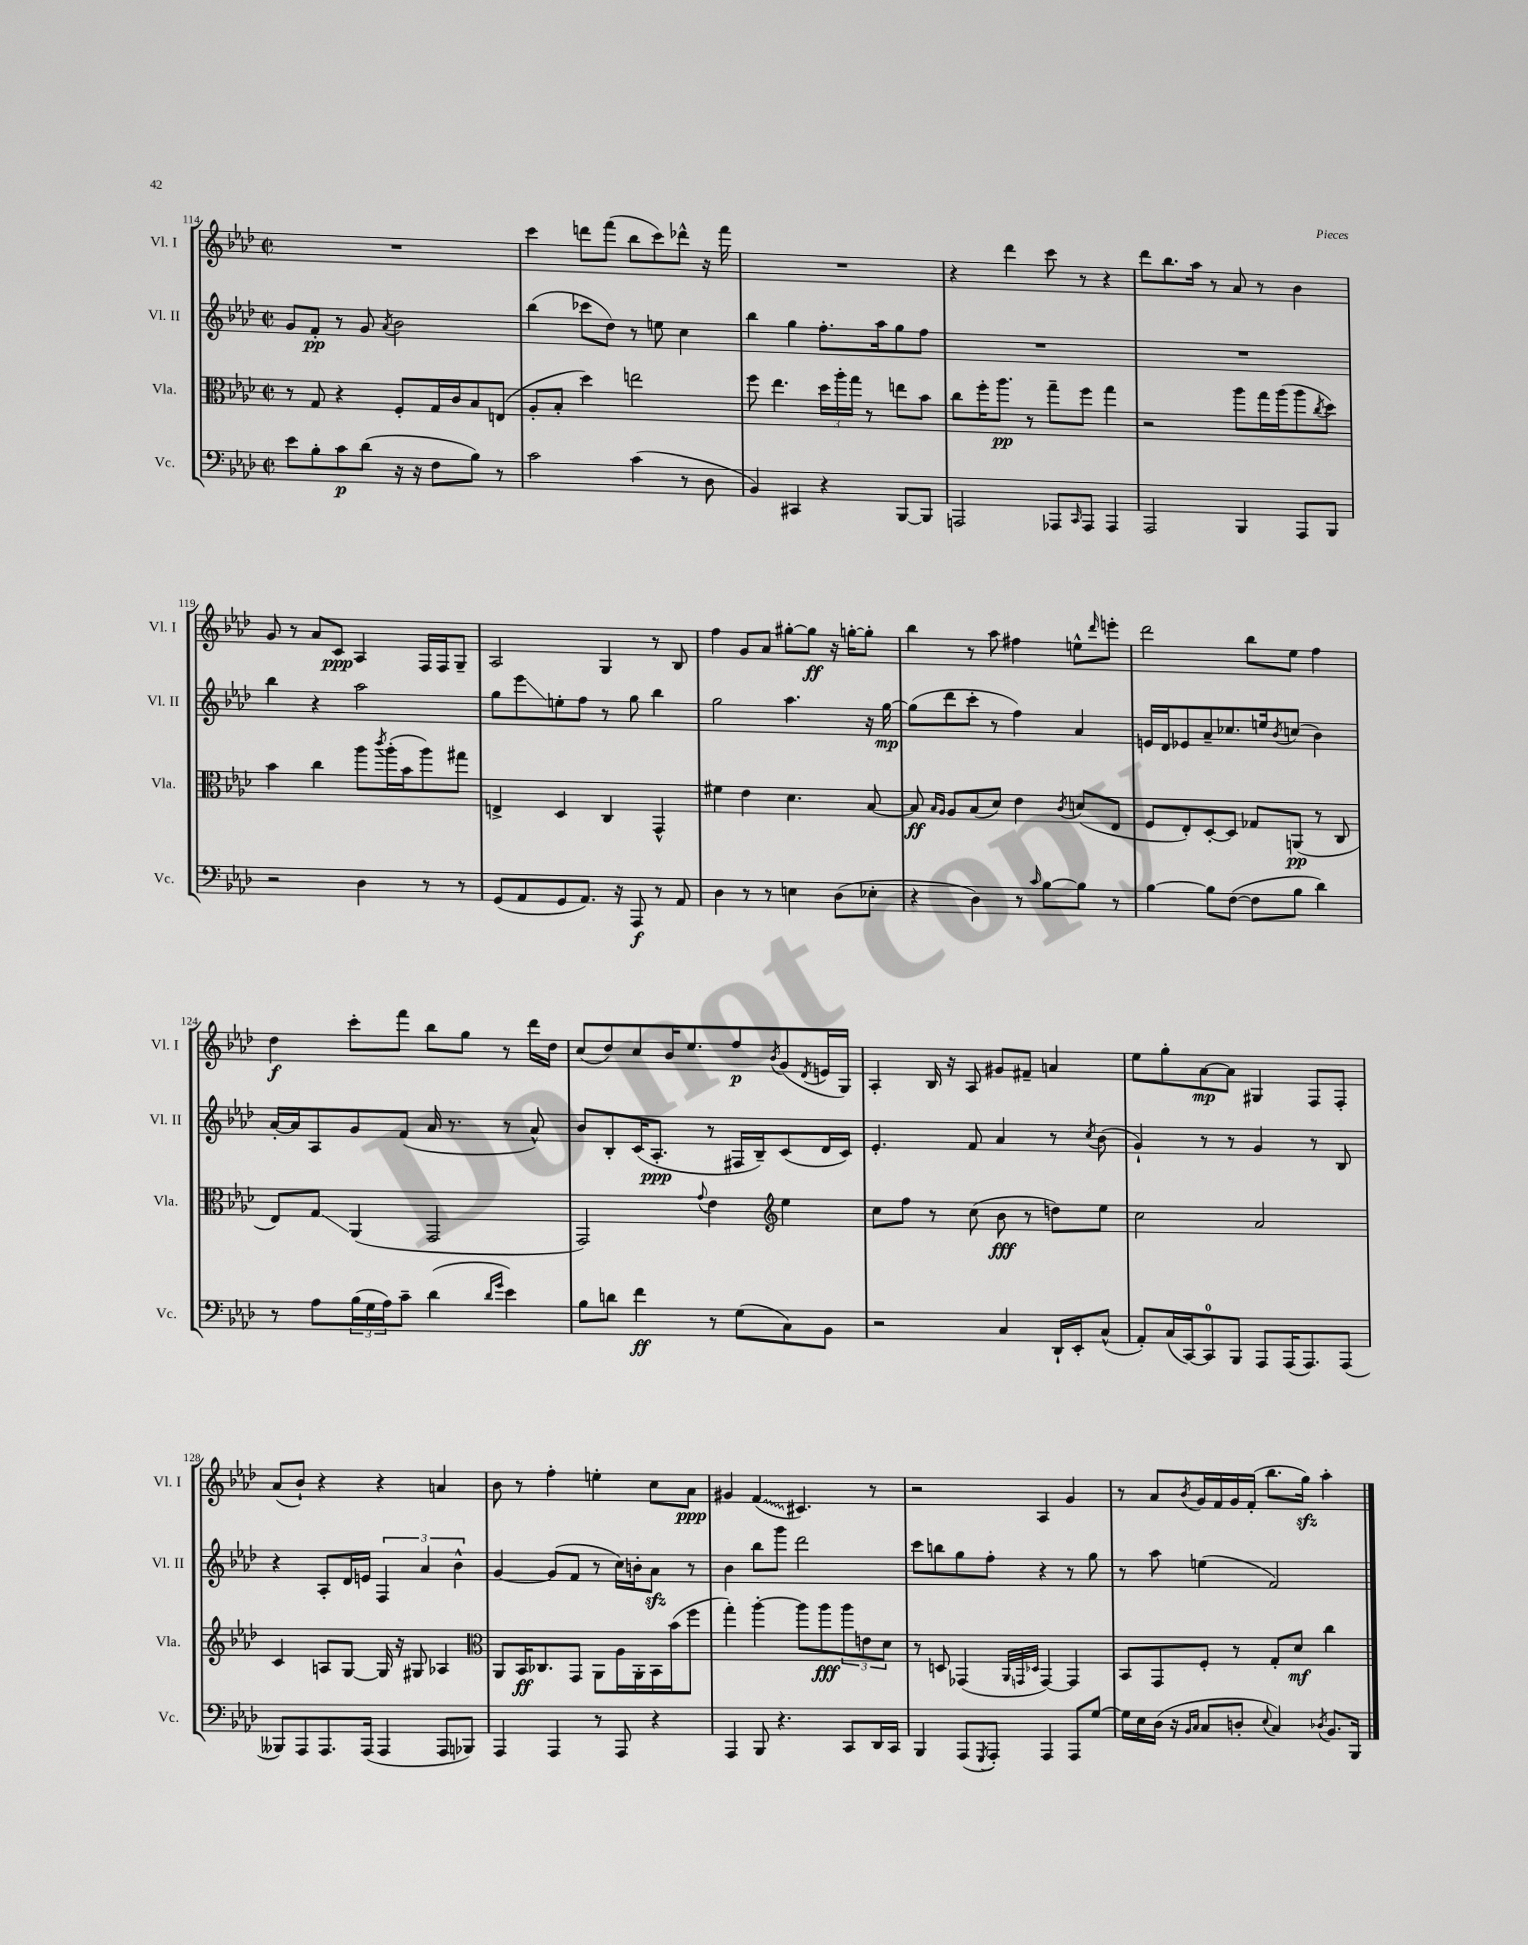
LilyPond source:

<<
\new StaffGroup <<
\new Staff = "s0" \with { instrumentName = "Vl. I" shortInstrumentName = "Vl. I" } {
    \clef treble \key aes \major \defaultTimeSignature \time 2/2
    R1 |
    c'''4 d'''8 f'''8( bes''8 c'''8) des'''8-^ r16 f'''16 |
    R1 |
    r4 des'''4 c'''8 r8 r4 |
    des'''8 bes''8. aes''16 r8 aes'8 r8 bes'4 |
    g'8 r8 aes'8 c'8\ppp aes4 f16 f16 g8-- |
    aes2 g4 r8 bes8 |
    f''4 g'8 aes'8 gis''8~-. gis''8\ff r16 g''16~-. g''8-. |
    bes''4 r8 aes''8 fis''4 e''8-^ \grace { des'''16 } e'''8-. |
    des'''2 bes''8 ees''8 f''4 |
    des''4\f c'''8-. f'''8 bes''8 g''8 r8 des'''16 des''16 |
    c''8( des''8) c''8 bes'16 ees''8. f''8\p \acciaccatura { bes'8 } g'8( \acciaccatura { des'8 } e'16 g16) |
    aes4-. bes16 r16 aes8 gis'8 fis'8-- a'4 |
    ees''8 g''8-. aes'8~\mp aes'8 gis4 f8 f8-. |
    aes'8( bes'8-!) r4 r4 a'4 |
    bes'8 r8 f''4-. e''4-. c''8 aes'8\ppp |
    gis'4 \once \override Glissando.style = #'zigzag f'4\glissando( cis'4.) r8 |
    r2 aes4 g'4 |
    r8 aes'8 \acciaccatura { bes'8 } g'16 f'16 g'16 f'16-.( bes''8. g''16\sfz) aes''4-. \bar "|." |
}
\new Staff = "s1" \with { instrumentName = "Vl. II" shortInstrumentName = "Vl. II" } {
    \clef treble \key aes \major \defaultTimeSignature \time 2/2
    g'8 f'8-.\pp r8 g'8 \acciaccatura { aes'8 } bes'2 |
    bes''4( ces'''8 des''8) r8 e''8 c''4 |
    bes''4 g''4 f''8.-. aes''16 g''8 f''8 |
    R1 |
    R1 |
    bes''4 r4 aes''2 |
    g''8 ees'''8\glissando e''8-. f''8 r8 g''8 bes''4 |
    g''2 aes''4. r16 g''16~\mp |
    g''8( des'''8 c'''8-. r8 f''4) aes'4 |
    e'16 des'16 ees'8 aes'8-- ces''8. e''16 \acciaccatura { bes'8 } c''8( bes'4) |
    aes'16~-. aes'16 aes8 g'8 f'8( aes'16 r8. r8 aes'8-^) |
    bes'8 bes8-. c'16( aes8.-.\ppp r8 fis16 bes16--) c'8( des'16 c'16) |
    ees'4.-. f'8 aes'4 r8 \acciaccatura { c''8 } bes'8( |
    g'4-!) r8 r8 g'4 r8 bes8 |
    r4 aes8-. des'16 e'16 \tuplet 3/2 { f4 aes'4 bes'4-^ } |
    g'4~ g'8( f'8 r8 c''16) b'16-. aes'8\sfz r8 |
    bes'4 bes''8 g'''8 des'''2 |
    c'''8 b''8 g''8 f''8-. r4 r8 g''8 |
    r8 aes''8 e''4( f'2) \bar "|." |
}
\new Staff = "s2" \with { instrumentName = "Vla." shortInstrumentName = "Vla." } {
    \clef alto \key aes \major \defaultTimeSignature \time 2/2
    r8 g8 r4 f8-. g16 c'16 bes8 e8( |
    aes8-. bes8-. des''4) e''2 |
    f''8 ees''4. \tuplet 3/2 { des''16 aes''16-. g''16 } r8 e''8 bes'8 |
    c''8 f''16-. aes''8.\pp r8 g''8-- f''8 g''4 |
    r2 aes''8 g''16 aes''16( aes''8 \acciaccatura { c''8 } des''8) |
    bes'4 c''4 aes''8 \acciaccatura { c'''8 } aes''16-.( bes'16 aes''8) gis''8 |
    e4-> des4 c4 g,4-^ |
    fis'4 ees'4 des'4. bes8~ |
    bes8\ff \grace { bes16 aes16 } aes8 bes8( des'8) ees'4 \acciaccatura { c'8 } d'8( ees8 |
    f8 ees8-.) des8~-. des8 ges8 a,8\pp( r8 c8 |
    ees8) g8\glissando aes,4( g,2 |
    g,2) \appoggiatura { g'8 } ees'4 \clef treble ees''4 |
    c''8 f''8 r8 c''8( bes'8\fff r8 d''8) ees''8 |
    c''2 aes'2 |
    c'4 a8 g8~ g16 r16 gis8 aes4 |
    \clef alto aes,8 bes,16\ff ces8. g,8 aes,8 aes16 aes,16-. bes,16 bes'16( f''8 |
    g''4-.) aes''4~-. aes''8 aes''8\fff \tuplet 3/2 { aes''8 e'8 des'8 } |
    r8 d8 ges,4( \grace { aes,32 g,32 des32 } g,4~) g,4 |
    bes,8 g,8 f8-. r8 g8-. des'8\mf c''4 \bar "|." |
}
\new Staff = "s3" \with { instrumentName = "Vc." shortInstrumentName = "Vc." } {
    \clef bass \key aes \major \defaultTimeSignature \time 2/2
    ees'8 bes8-. c'8\p des'8( r16 r16 f8 bes8) r8 |
    c'2 c'4( r8 des8 |
    bes,4) cis,4 r4 bes,,8~ bes,,8 |
    a,,2 aes,,8 \grace { c,16 } aes,,8 aes,,4 |
    aes,,2 bes,,4 aes,,8 bes,,8 |
    r2 des4 r8 r8 |
    g,8( aes,8 g,8 aes,8.) r16 aes,,8\f r8 aes,8 |
    des4 r8 r8 e4 des8( ees8-. |
    r4 des4) r8 \grace { c'16 } bes8~ bes8 r8 |
    bes4~ bes8 f8~( f8 bes8 des'4) |
    r8 aes8 \tuplet 3/2 { bes16( g16 aes16) } c'8-- des'4( \grace { des'16 g'16 } ees'4) |
    bes8 d'8 f'4\ff r8 g8( c8) bes,8 |
    r2 c4 des,16-! ees,16-. c8-^( |
    aes,8-.) c16( c,16~) c,8-0 bes,,8 aes,,8 aes,,16( aes,,8.) aes,,8( |
    beses,,8) aes,,8 aes,,8. aes,,16( aes,,4 aes,,8 bes,,8) |
    aes,,4 aes,,4 r8 aes,,8 r4 |
    aes,,4 bes,,8 r4. c,8 des,16 c,16 |
    bes,,4 aes,,8( \acciaccatura { g,,8 } aes,,8-.) aes,,4 aes,,8 g8~ |
    g16 ees16 des16( r16 \grace { bes,16 c16 } c8 d8-. \appoggiatura { ees8 } c4) \acciaccatura { des8 } bes,8. bes,,16 \bar "|." |
}
>>
>>
\layout { \context { \Score currentBarNumber = #114 } }
